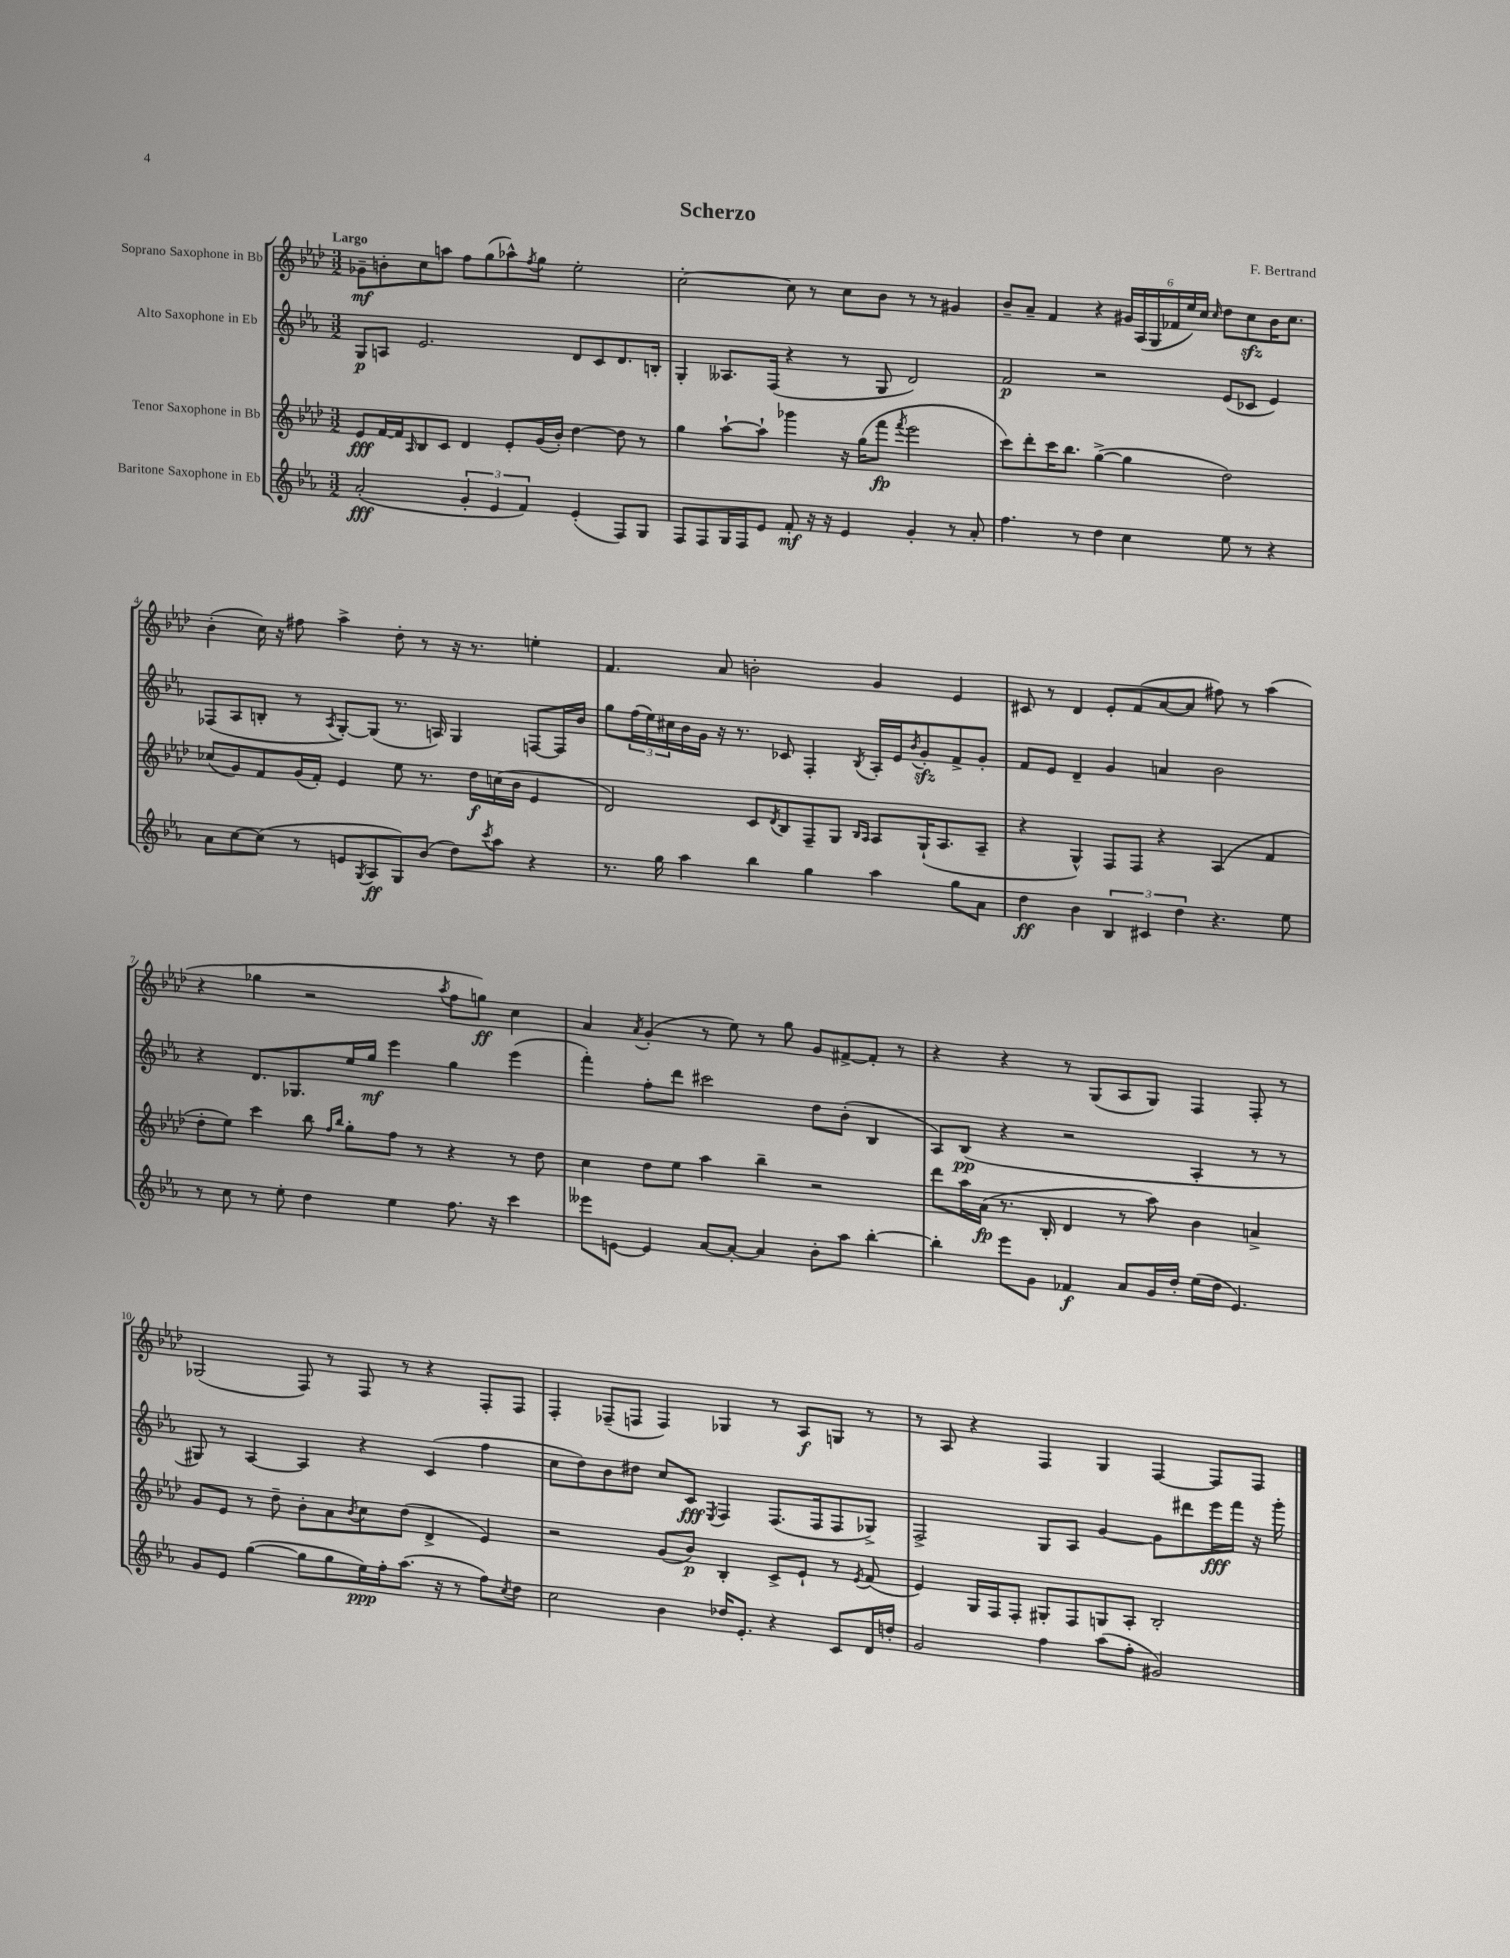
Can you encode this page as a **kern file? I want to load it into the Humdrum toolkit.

**kern	**kern	**kern	**kern
*staff4	*staff3	*staff2	*staff1
*clefG2	*clefG2	*clefG2	*clefG2
*k[b-e-a-]	*k[b-e-a-d-]	*k[b-e-a-]	*k[b-e-a-d-]
*M3/2	*M3/2	*M3/2	*M3/2
(2a-'	8e-	8G	8g-~
.	[16f	8A	8b'
.	16f]	.	.
.	16qqA-	.	.
.	8B-	2.e-	8cc
.	8c	.	8aa
6g'	4d-	.	8ff
.	.	.	(8gg
6e-	.	.	.
.	8e-'	.	8aa-^^)
6f)	.	.	.
.	.	.	8qff
.	(16g	.	8gg
.	16b-')	.	.
(4e-'	[4dd-	8d	2ee-'
.	.	8c	.
8F)	8dd-]	8.d	.
8G	8r	.	.
.	.	16B'	.
=	=	=	=
8F	4gg	4G'	[2cc'
8F	.	.	.
16G	[8aa-`	8.A--	.
16F	.	.	.
8e-	8aa-`]	.	.
.	.	(16F	.
8f'	4ggg-	4r	8cc]
16r	.	.	8r
16r	.	.	.
4e-	16r	8r	8cc
.	(16gg	.	.
.	8fff	8G	8b-
.	8qfff	.	.
4g'	2eee-	2d)	8r
.	.	.	8r
8r	.	.	4g#
8a-'	.	.	.
=	=	=	=
4.ff	8ccc)	2f	8b-~
.	8ddd-'	.	8a-~
.	16ccc	.	4f
.	8.bb-	.	.
8r	.	.	.
4dd	([4gg^	2r	4r
4cc	4gg]	.	24g#
.	.	.	(24A-
.	.	.	24G
.	.	.	24f-
.	.	.	24ee-)
.	.	.	24cc
.	.	.	16qqcc
8ee-	2dd-)	(8e-	8dd-
8r	.	8c-	8cc
4r	.	4e-)	16b-
.	.	.	8.cc
=	=	=	=
8a-	(8cc-	(8F-	(4b-'
[8cc	8g)	8A-	.
(8cc]	8f	8B'	16cc)
.	.	.	16r
8r	(16g	8r	8ff#
.	16f')	.	.
.	.	8qA-	.
8e	4e-	[8G')	4aa-^
8qG	.	.	.
8A-	.	(8G]	.
8G)	8ee-	8.r	8dd-'
(8b-	8.r	.	8r
.	.	16A)	.
8dd)	.	4G	16r
.	16dd-	.	8.r
8qccc	.	.	.
8aa-	(16cc	.	.
.	16b-	.	.
4r	4e-	[8F	4ee'
.	.	16F]	.
.	.	16b-	.
=	=	=	=
8.r	2d-)	8gg	4.f
.	.	(24ff	.
.	.	24ee-)	.
16gg	.	.	.
.	.	24cc#	.
4aa-	.	16b-	.
.	.	16g	.
.	.	16r	8a-
.	.	8.r	.
4bb-	8c	.	2b'
.	8qd-	.	.
.	8B-	8c-	.
4gg	8F~	4F'	.
.	8G	.	.
.	16qqB-	.	.
.	16qqA-	8qB-	.
4aa-	8A-	16A-'	4g
.	.	16e-	.
.	.	8qb-	.
.	(16G`	8g'	.
.	8.A-	.	.
8gg	.	8f^	4e-
8a-	8A-~	8g'	.
=	=	=	=
4dd	4r	8f	8c#
.	.	8e-	8r
4b-	4G^^)	4d~	4d-
6B-	8F	4g	8e-'
.	8F	.	(8f
6c#	.	.	.
.	4r	4a	[8a-
6dd	.	.	.
.	.	.	8a-]
4.r	(4A-	2b-	8ff#)
.	.	.	8r
.	4f	.	(4aa-
8ee-	.	.	.
=	=	=	=
8r	8dd-'	4r	4r
8cc	8ee-)	.	.
8r	4ccc	8.d	4gg-
8ee-'	.	.	.
.	.	8.G-	.
4dd	8bb-	.	2r
.	16qqff	.	.
.	16qqbb-	.	.
.	8gg'	16ee-	.
.	.	16gg	.
4ee-	8ff	4eee-	.
.	8r	.	.
.	.	.	8qaa-
8.ff	4r	4gg	8ff
.	.	.	8gg)
16r	.	.	.
4ccc	8r	(4eee-	4cc
.	8dd-	.	.
=	=	=	=
8eee--	4cc	4fff')	4a-
[8e	.	.	.
.	.	.	8qa-
4e]	8dd-	8ff'	(4g'
.	8ee-	8ddd	.
[8a-	4aa-	2ccc#	8r
8a-'_	.	.	8ee-)
4a-]	4bb-~	.	8r
.	.	.	8gg
8b-'	2r	8dd	8g
8aa-	.	(8b-'	[8f#^
[4bb-'	.	4B-	8f#']
.	.	.	8r
=	=	=	=
4bb-']	8ddd-	8A-)	4r
.	16aa-	(8B-	.
.	(16a-	.	.
8eee-	8.r	4r	4r
8g	.	.	.
.	16B-'	.	.
4f-	4d-	2r	8r
.	.	.	(8G
8a-	8r	.	8A-
16g	8aa-)	.	8G)
16dd'	.	.	.
(16ee-	4b-	4A-'	4F
16dd	.	.	.
4.e-)	.	.	.
.	4a^	8r	8F'
.	.	8r	8r
=	=	=	=
8g	8g	8G#)	(2G-
8e-	8e-	8r	.
([4gg	8r	[4A-	.
.	8dd-~	.	.
8gg]	8b-'	4A-]	8F)
8gg	8a-	.	8r
.	8qb-	.	.
16ee-)	8cc	4r	8F
16ff'	.	.	.
(8.aa-	(8dd-	.	8r
.	4d-^	(4c	4r
16r	.	.	.
8r	.	.	.
8ff)	4e-)	4ff	8F'
8qcc	.	.	.
8dd	.	.	8F
=	=	=	=
2cc	2r	8cc	4F'
.	.	8dd)	.
.	.	8b-	(8F-~
.	.	8dd#	8F
4b-	(8g	8cc	4F)
.	8b-)	8c	.
.	.	8qE-	.
16dd-	4B-'	4F	4G-
8.e-'	.	.	.
4r	8c^	(8.F	8r
.	8e-`	.	8A-
.	.	16F	.
8c	8r	8F	8G
.	8qe-	.	.
16d	(8f	8G-^)	8r
16dd'	.	.	.
=	=	=	=
2g	4e-)	2F^	8r
.	.	.	8A-
.	16G	.	4r
.	16F	.	.
.	8F'	.	.
4ff	8G#'	8G	4F
.	8F	8A-	.
(8aa-	8G	[4g	4G
8ff'	8A-'	.	.
2g#)	2B-'	8g]	[4F
.	.	8ddd#	.
.	.	16eee-	8F]
.	.	16fff	.
.	.	16r	8F
.	.	16ggg'	.
==	==	==	==
*-	*-	*-	*-
